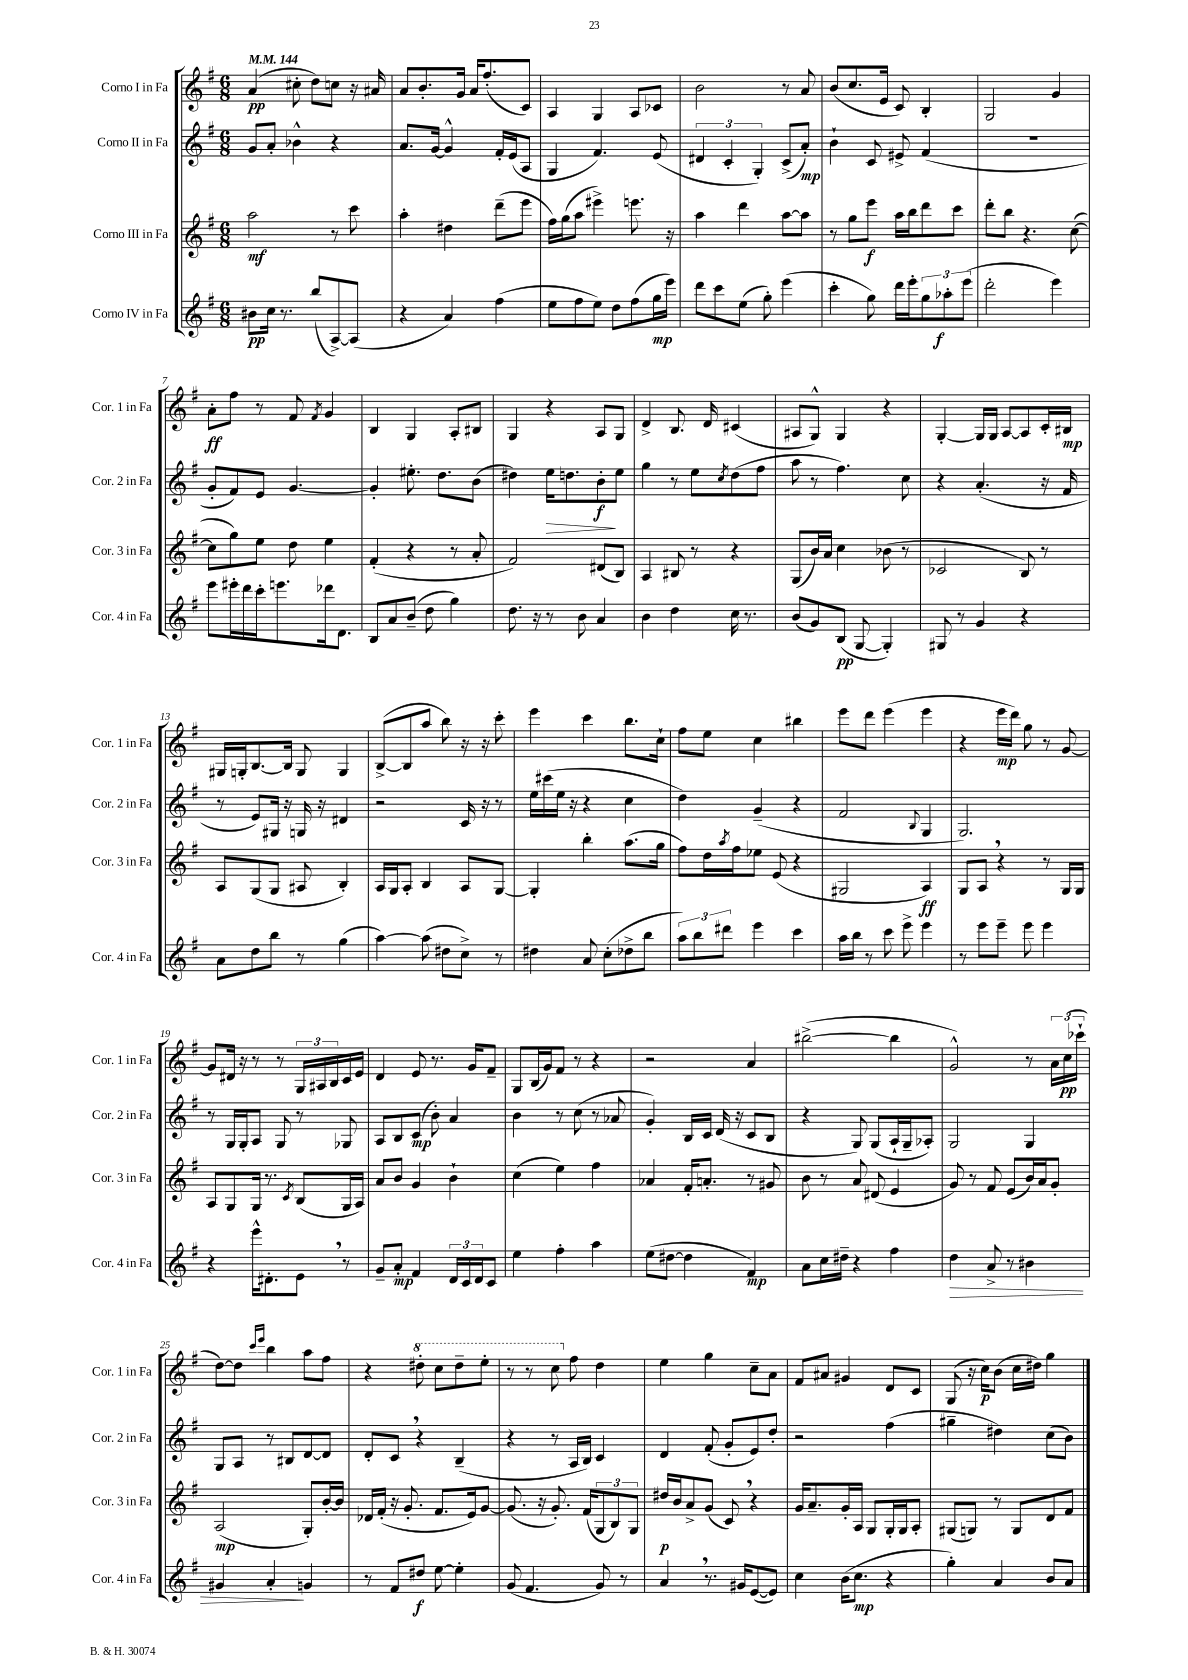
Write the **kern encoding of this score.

**kern	**kern	**kern	**kern
*staff4	*staff3	*staff2	*staff1
*clefG2	*clefG2	*clefG2	*clefG2
*k[f#]	*k[f#]	*k[f#]	*k[f#]
*M6/8	*M6/8	*M6/8	*M6/8
*MM144	*MM144	*MM144	*MM144
8b#	2aa	8g	(4a
16cc	.	8a'	.
8.r	.	.	.
.	.	4b-^^	8cc#'
(8bb	.	.	8dd)
[8A^)	8r	4r	8cc
(8A]	8ccc	.	16r
.	.	.	16a#
=	=	=	=
4r	4aa'	8.a	8a
.	.	.	8.b'
.	.	[16g	.
4a)	4dd#	4g^^]	.
.	.	.	16g
.	.	.	16a
.	.	.	(8.ff#'
(4ff#	(8ddd~	16f#'	.
.	.	(16e	.
.	8eee	8A	8c)
=	=	=	=
8ee	16ff#)	4G	4A
.	(16gg	.	.
8ff#	8aa	.	.
8ee)	4eee#^)	4.f#)	4G
8dd	.	.	.
(8ff#	8.eee	.	8A
16gg	.	(8e	8c-
16eee)	16r	.	.
=	=	=	=
8ddd	4aa	6d#	2b
8ccc	.	.	.
.	.	6c'	.
(8ee	4ddd	.	.
.	.	6G')	.
8gg')	.	.	.
(4eee	[8aa	(8c^	8r
.	8aa]	8a')	8a
=	=	=	=
4ccc'	8r	4b`	(8b
.	8gg	.	8.cc
8gg)	8eee	8c	.
.	.	.	16e
16ddd	16aa	8e#^	8c)
16eee'	16bb	.	.
12gg	8ddd	(4f#	4B'
12aa-'	.	.	.
.	8ccc	.	.
(12eee	.	.	.
=	=	=	=
2ddd'	8ddd'	2.r	2G
.	8bb	.	.
.	4.r	.	.
4eee)	.	.	4g
.	([8cc	.	.
=	=	=	=
8eee	8cc]	8g'	8a'
16eee#'	8gg)	8f#)	8ff#
16ddd	.	.	.
16ccc'	8ee	8e	8r
8.eee	.	.	.
.	8dd	[4.g	8f#
.	.	.	8qf#
16ddd-	4ee	.	4g
8.d	.	.	.
=	=	=	=
8B	(4f#'	4g']	4B
8a	.	.	.
(8b~	4r	8.ee#'	4G
8dd	.	.	.
.	.	8.dd	.
4gg)	8r	.	8A'
.	8a'	(8b	8B#
=	=	=	=
8.dd	2f#)	4dd#)	4G
16r	.	.	.
8r	.	16ee	4r
.	.	8.dd	.
8b	.	.	.
4a	(8d#	8b'	8A
.	8B)	8ee	8G
=	=	=	=
4b	4A	4gg	4d^
4dd	8B#	8r	8.B
.	8r	8ee	.
.	.	.	16d
.	.	8qcc	.
16cc	4r	(8dd	(4c#
8.r	.	.	.
.	.	8ff#	.
=	=	=	=
(8b	(8G	8aa	8A#
8g)	16b)	8r	8G^^)
.	16a	.	.
(8B	4cc	4.ff#)	4G
[8G	.	.	.
4G'])	(8b-	.	4r
.	8r	8cc	.
=	=	=	=
8G#	2c-	4r	[4G'
8r	.	.	.
4g	.	(4.a'	16G]
.	.	.	16G
.	.	.	[8A
4r	8B)	.	8A]
.	8r	16r	16c'
.	.	16f#	16B#
=	=	=	=
8a	8A	8r	16G#
.	.	.	16G'
8dd	(8G	8e)	[8.B
8bb	8G	16G#	.
.	.	16r	16B]
8r	8A#	16G	8G
.	.	16r	.
(4gg	4B')	4d#	4G
=	=	=	=
[4aa)	16A	2r	([8B^
.	16G	.	.
.	8A'	.	8B]
(8aa]	4B	.	8aa
8dd#	.	.	8bb)
8cc^)	8A	16c	16r
.	.	16r	16r
8r	[8G	8r	8ccc'
=	=	=	=
4dd#	4G']	16ee	4eee
.	.	(16ccc#	.
.	.	16ee	.
.	.	16r	.
8a	4bb'	4r	4ccc
(8cc'	.	.	.
8dd-^	(8.aa	4cc	8.bb
8bb	.	.	.
.	16gg	.	16cc`
=	=	=	=
12aa)	8ff#)	4dd)	8ff#
12bb	.	.	.
.	16dd	.	8ee
12ddd#	.	.	.
.	8qaa	.	.
.	16ff#	.	.
4eee	8ee-	(4g~	4cc
.	(8e	.	.
4ccc	4r	4r	4bb#
=	=	=	=
16aa	2G#	2f#	8eee
16bb	.	.	.
8r	.	.	8ddd
8ccc	.	.	(4eee
8eee^	.	.	.
.	.	8qqB	.
4eee	4A)	4G	4eee
=	=	=	=
8r	8G	2.G)	4r
8eee	8A	.	.
8eee~	4r	.	16eee
.	.	.	16ddd)
8eee	.	.	8gg
4eee	8r	.	8r
.	16G	.	[8g
.	16G	.	.
=	=	=	=
4r	8A	8r	8g]
.	8G	16G	16d#
.	.	16G'	16r
16eee^^	16G	8A	8r
8.d#'	8.r	.	.
.	.	8G	8r
.	8qc	.	.
8e	(8B	8r	24G
.	.	.	24A#
.	.	.	24B
8r	16G	8G-	16c
.	16A)	.	16e
=	=	=	=
8g~	8a	8A	4d
8a'	8b	8B	.
4f#	4g	(8c	8e
.	.	8b')	8.r
24d	4b`	4a	.
24c	.	.	.
.	.	.	16g
24d	.	.	.
8c	.	.	8f#~
=	=	=	=
4ee	(4cc	4b	8G
.	.	.	(16B
.	.	.	16g)
4ff#'	4ee)	8r	8f#
.	.	(8cc	8r
4aa	4ff#	8r	4r
.	.	8a-	.
=	=	=	=
(8ee	4a-	4g')	2r
[8dd#	.	.	.
4dd#]	16f#'	16B	.
.	8.a'	16c	.
.	.	(16d	.
.	.	16r	.
4f#)	8r	8c	4a
.	8g#	8B	.
=	=	=	=
8a	8b	4r	([2bb#^
16cc	8r	.	.
16dd#~	.	.	.
4r	8a	8G)	.
.	(8d#	(8G	.
4ff#	4e	16A`	4bb#]
.	.	16G~	.
.	.	8A-')	.
=	=	=	=
4dd	8g)	2G	2g^^)
.	8r	.	.
8a^	8f#	.	.
8r	(8e	.	.
4b#	16b)	4G	8r
.	16a	.	.
.	8g'	.	24a
.	.	.	(24cc
.	.	.	24ccc-`
=	=	=	=
4g#	(2A	8G	[8dd)
.	.	8A	8dd]
.	.	.	16qqccc
.	.	.	16qqeee
4a'	.	8r	4bb
.	.	8B#	.
4g	8G')	[8d	8aa
.	[16b'	8d]	8ff#
.	16b]	.	.
=	=	=	=
8r	16d-	8d'	4r
.	(16f#'	.	.
8f#	16r	8c	.
.	8.g'	.	.
8dd#	.	4r	8ddd#'
[8ee	8.f#	.	8ccc
4ee']	.	(4B~	8ddd#~
.	16e)	.	.
.	[8g	.	8eee'
=	=	=	=
(8g	(8.g]	4r	8r
4.f#	.	.	8r
.	16r	.	.
.	8.g')	8r	8ccc
.	.	16A	8ff#
.	(16f#	16B)	.
8g)	12G	4c	4dd
.	12B)	.	.
8r	.	.	.
.	12G	.	.
=	=	=	=
4a	16dd#	4d	4ee
.	16b	.	.
.	8a^	.	.
8.r	(8g	(8f#'	4gg
.	8c)	8g'	.
16g#	.	.	.
([8e	4r	8e)	8cc~
8e])	.	8dd'	8a
=	=	=	=
4cc	16g	2r	8f#
.	8.a~	.	.
.	.	.	8a#
(16b	16g'	.	4g#
8.cc	16A	.	.
.	8G	.	.
4r	16G'	(4ff#	8d
.	16G	.	.
.	8A'	.	8c
=	=	=	=
4gg')	(8G#	4gg#~	(8G
.	8G)	.	16r
.	.	.	16cc)
4a	8r	4dd#)	(8b
.	8G	.	16cc
.	.	.	16dd#)
8b	8d	(8cc	4gg
8a	8f#	8b)	.
==	==	==	==
*-	*-	*-	*-
